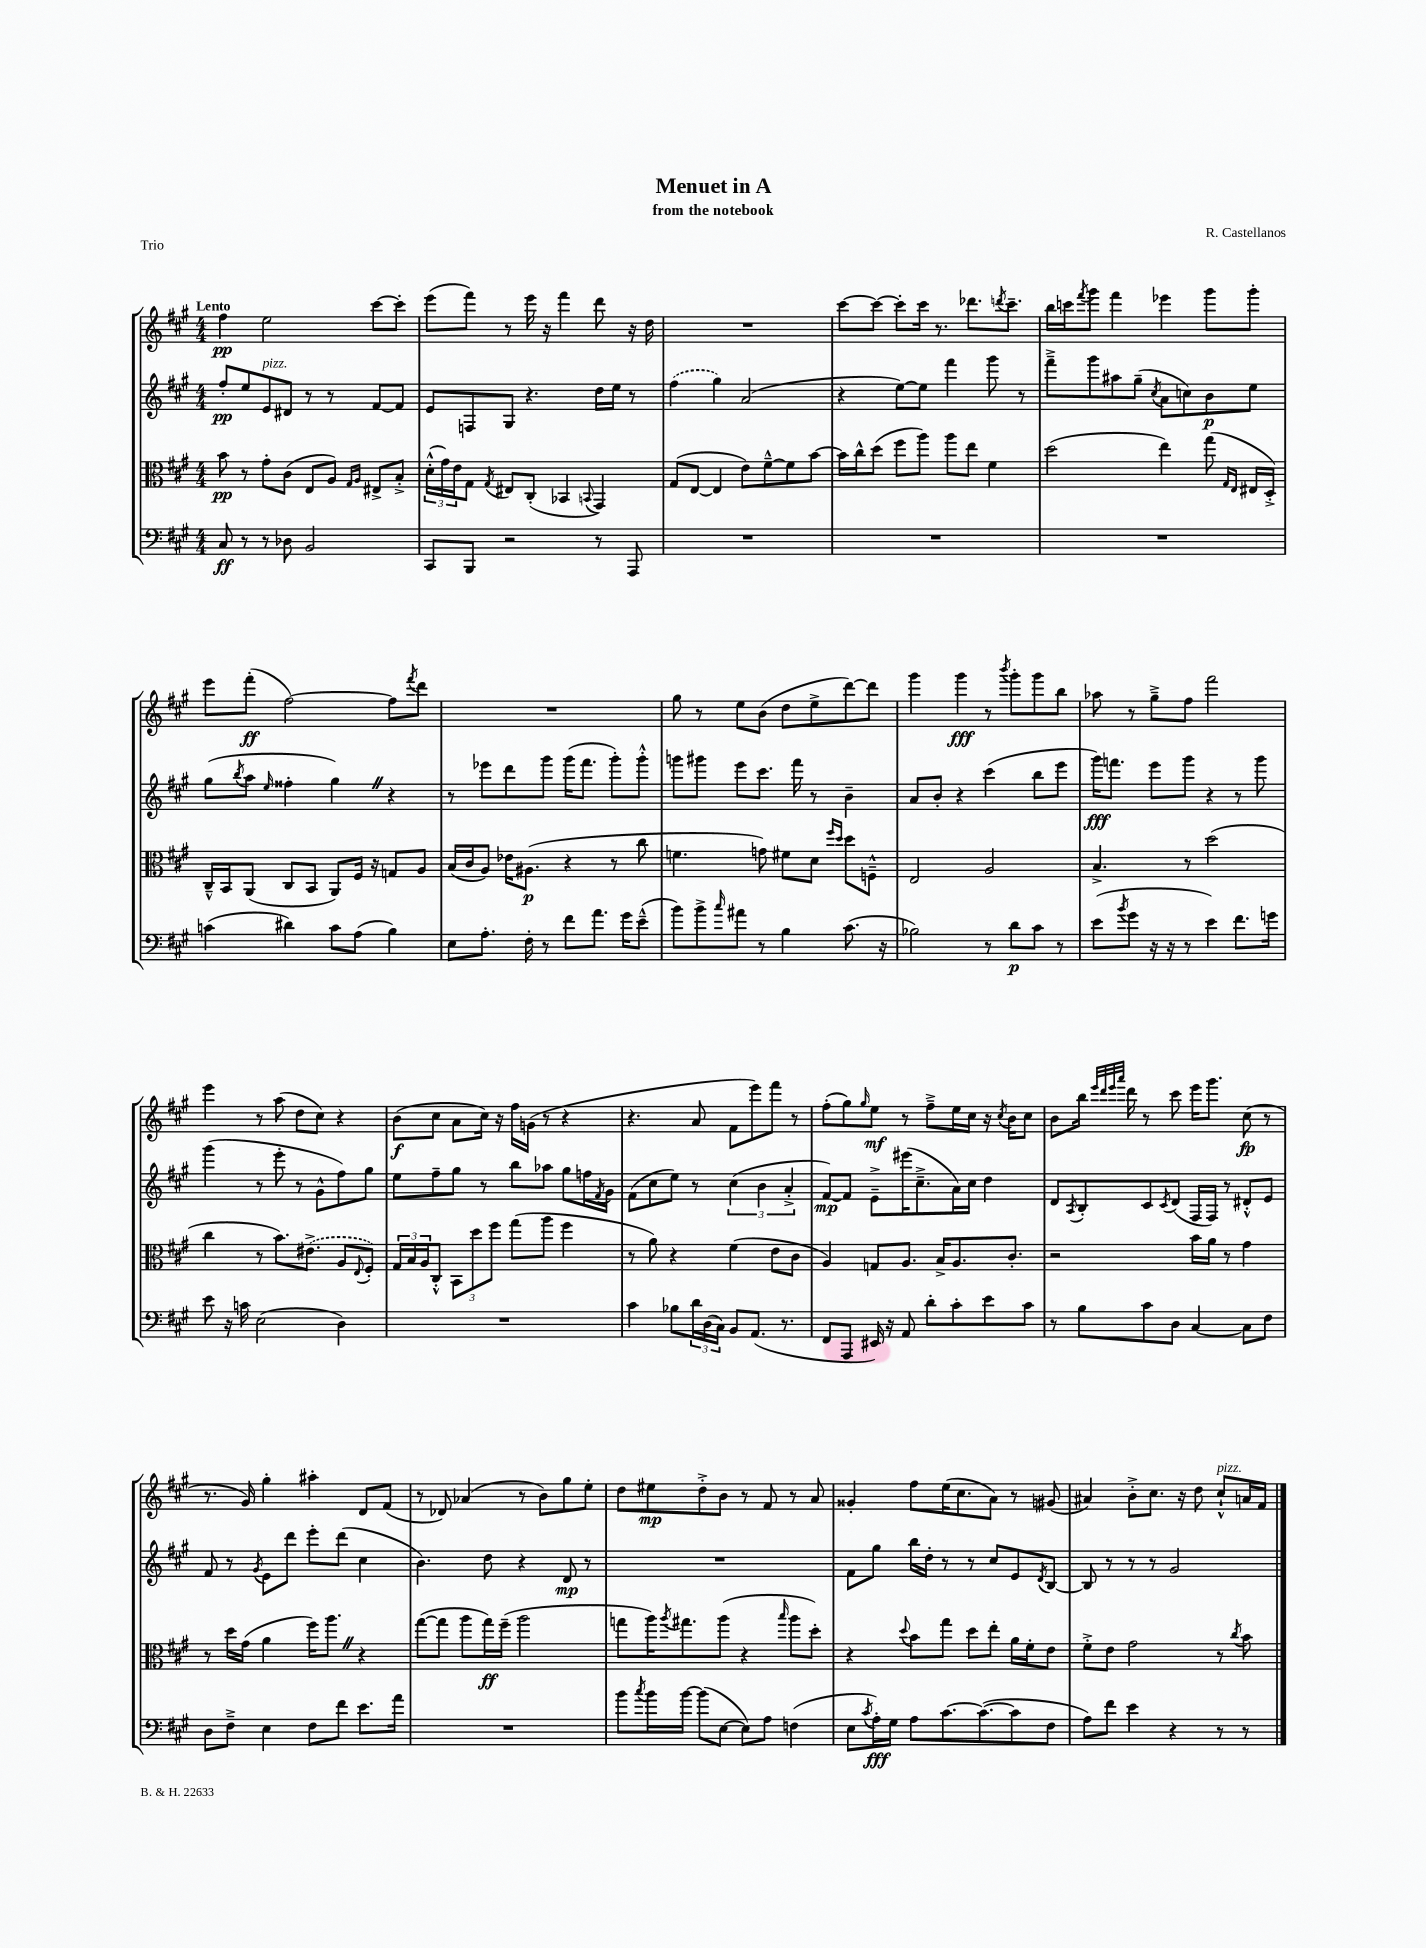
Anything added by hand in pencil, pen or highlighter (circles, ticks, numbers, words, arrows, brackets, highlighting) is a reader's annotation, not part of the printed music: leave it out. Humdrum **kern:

**kern	**kern	**kern	**kern
*staff4	*staff3	*staff2	*staff1
*clefF4	*clefC3	*clefG2	*clefG2
*k[f#c#g#]	*k[f#c#g#]	*k[f#c#g#]	*k[f#c#g#]
*M4/4	*M4/4	*M4/4	*M4/4
8C#	8b	8ff#'	4ff#
8r	8r	8ee	.
8r	8g#'	8e	2ee
8D-	(8c#	8d#	.
2BB	8E	8r	.
.	8A)	8r	.
.	16qqG#	.	.
.	16qqA	.	.
.	8E#^	[8f#	[8ccc#
.	8B'^	8f#]	8ccc#']
=	=	=	=
8CC#	(24d'^^	8e	(8eee
.	24g#)	.	.
.	24e	.	.
8BBB	8G#	8F	8fff#)
.	8qG#	.	.
2r	8E#	8G#	8r
.	(8C#'	4.r	16eee
.	.	.	16r
.	4BB-	.	4fff#
.	8qqBB	.	.
8r	4GG#)	16dd	8ddd
.	.	16ee	.
8AAA	.	8r	16r
.	.	.	16dd
=	=	=	=
1r	(8G#	(4ff#	1r
.	[8E	.	.
.	4E]	4gg#)	.
.	8e)	(2a	.
.	[8f#~^^	.	.
.	8f#]	.	.
.	[8b	.	.
=	=	=	=
1r	16b]	4r	[8ccc#
.	16cc#^^	.	.
.	(8dd	.	8ccc#_
.	8ff#	[8ee)	8ccc#']
.	8aa)	8ee]	16ccc#
.	.	.	8.r
.	8aa	4fff#	.
.	8ee	.	8.ddd-
.	4f#	8ggg#	.
.	.	.	8qddd
.	.	.	8.ccc#~
.	.	8r	.
=	=	=	=
1r	(2dd	8fff#~^	16bb
.	.	.	16ccc
.	.	.	8qfff#
.	.	8ggg#	8ggg#
.	.	8aa#	4fff#
.	.	(8gg#~	.
.	.	8qcc#	.
.	4ee)	8a	4eee-
.	.	8cc)	.
.	(8gg#	8b	8ggg#
.	16qqG#	.	.
.	16qqE	.	.
.	16E#	8ee	8ggg#'
.	16D'^)	.	.
=	=	=	=
(4c	16C#~^^	(8gg#	8eee
.	16BB	.	.
.	.	8qbb	.
.	(8AA	8aa	(8fff#'
.	.	16qqee	.
4d#)	8C#	4ff##'	[2ff#)
.	8BB	.	.
8c	8AA)	4gg#)	.
(8A	16F#	.	.
.	16r	.	.
4B)	8G	4r	8ff#]
.	.	.	8qfff#
.	8A	.	8ddd
=	=	=	=
8E	(16B	8r	1r
.	16c#	.	.
8.A'	8A)	8eee-	.
.	16e-	8ddd	.
16F#'	(8.A#	.	.
8r	.	8ggg#	.
8f#	4r	(16ggg#	.
.	.	8.fff#	.
8.a	.	.	.
.	8r	8ggg#')	.
16g#	.	.	.
(8e~^^	8cc#	8ggg#'^^	.
=	=	=	=
8b)	4.f	8ggg	8gg#
8b^	.	8ggg#	8r
16qqcc#	.	.	.
8a#	.	8eee	8ee
8r	8g)	8.ccc#	(8b
4B	8f#	.	8dd
.	.	16fff#	.
.	8d	8r	8ee^
.	16qqff#	.	.
.	16qqdd	.	.
(8.c#	8dd	4b~	[8ddd)
.	8F~^^	.	8ddd]
16r	.	.	.
=	=	=	=
2B-)	2E	8a	4ggg#
.	.	8b'	.
.	.	4r	4ggg#
8r	2A	(4ccc#	8r
.	.	.	8qbbb
8d	.	.	8ggg#'
8c#	.	8bb	8ggg#
8r	.	8eee	8bb
=	=	=	=
(8e	4.B^	16ggg#)	8aa-
.	.	8.fff	.
8qb	.	.	.
8g#	.	.	8r
16r	.	8eee	8gg#~^
16r	.	.	.
8r	8r	8ggg#	8ff#
4e)	(2dd	4r	2fff#
8.f#	.	8r	.
.	.	8ggg#	.
16g	.	.	.
=	=	=	=
8e	4cc#	(4ggg#	4eee
16r	.	.	.
16c	.	.	.
(2E	8r	8r	8r
.	8.b)	8eee'	(8aa
.	.	8r	8dd
.	(8.e#^	.	.
.	.	8g#^^	8cc#)
4D)	8A	8ff#)	4r
.	8qqE	.	.
.	8F#')	8gg#	.
=	=	=	=
1r	24G#	8ee	(8b
.	24B	.	.
.	24A	.	.
.	8C#'^^	8ff#~	8cc#
.	12BB	8gg#	8a
.	12dd	.	.
.	.	8r	16cc#)
.	12ff#	.	.
.	.	.	16r
.	(8gg#	8bb	16ff#
.	.	.	(16g
.	8aa	8aa-	8r
.	4ff#	8gg#	4r
.	.	16ff	.
.	.	8qf#	.
.	.	16g#	.
=	=	=	=
4c#	8r	(8f#	4.r
.	8a)	8cc#	.
8B-	4r	8ee)	.
24d	.	8r	8a
(24D	.	.	.
24C#)	.	.	.
8BB	(4f#	(6cc#	8f#
(8.AA	.	.	8eee)
.	.	6b	.
.	8e	.	8fff#
8.r	.	.	.
.	.	6a'^	.
.	8c#	.	8r
=	=	=	=
8FF#	4A)	[8f#)	(8ff#'
8AAA	.	8f#]	8gg#)
.	.	.	16qqgg#
16EE#)	8G	8e~^	8ee
16r	.	.	.
8AA	8.A	(16eee#	8r
.	.	8.cc#~^	.
8d'	.	.	8ff#~^
.	16B^	.	.
8c#'	8.A	16a)	16ee
.	.	16cc#	16cc#
8e	.	4dd	16r
.	.	.	8qcc#
.	8.c#'	.	16b
8c#	.	.	8cc#
=	=	=	=
8r	2r	8d	8b
.	.	8qA	.
8B	.	8B'	16bb
.	.	.	32qqeee
.	.	.	32qqddd
.	.	.	32qqeee
.	.	.	32qqaaa
.	.	.	16ddd
8c#	.	8c#	8r
.	.	8qc#	.
8D	.	(8d	8ccc#
[4C#	16b	16F#	16eee
.	16a	16F#)	8.ggg#
.	8r	8r	.
8C#]	4g#	8d#'^^	(8cc#
8F#	.	8e	8r
=	=	=	=
8D	8r	8f#	8.r
8F#~^	16dd	8r	.
.	(16g#	.	16g#)
.	.	8qg#	.
4E	4a	8e	4gg#'
.	.	8ddd	.
8F#	16ff#)	8eee'	4aa#'
.	8.aa	.	.
8f#	.	(8ddd	.
8.e	4r	4cc#	8d
.	.	.	(8f#
16a	.	.	.
=	=	=	=
1r	([8gg#	4.b)	8r
.	8gg#]	.	8d-)
.	8aa	.	(4a-
.	16gg#)	8dd	.
.	(16ff#~	.	.
.	2aa	4r	8r
.	.	.	8b)
.	.	8d	8gg#
.	.	8r	8ee'
=	=	=	=
8b	8gg	1r	8dd
8qcc#	.	.	.
16b	16aa)	.	8ee#
.	8qaa	.	.
[16b	8.gg#	.	.
(8b]	.	.	8dd'^
[8E	(8aa	.	8b
8E])	4r	.	8r
8A	.	.	8f#
.	16qqbb	.	.
(4F	8aa	.	8r
.	8dd')	.	8a
=	=	=	=
8E	4r	8f#	4g##'
8qc#	.	.	.
16A')	.	8gg#	.
16G#	.	.	.
.	8qqdd	.	.
8A	8b	16bb	8ff#
.	.	16dd'	.
[8.c#	8gg#	8r	(16ee
.	.	.	8.cc#
.	8dd	8r	.
(8.c#_	.	.	.
.	8ee'	8cc#	8a)
8c#]	16a	8e	8r
.	16f#'	.	.
.	.	8qd	.
8F#	8e	[8B	(8g#
=	=	=	=
8A)	8f#'^	8B]	4a#)
8f#	8e	8r	.
4e	2g#	8r	8b'^
.	.	8r	8.cc#
4r	.	2g#	.
.	.	.	16r
.	.	.	8dd
8r	8r	.	8cc#`^^
.	8qcc#	.	.
8r	8b	.	16a
.	.	.	16f#
==	==	==	==
*-	*-	*-	*-
